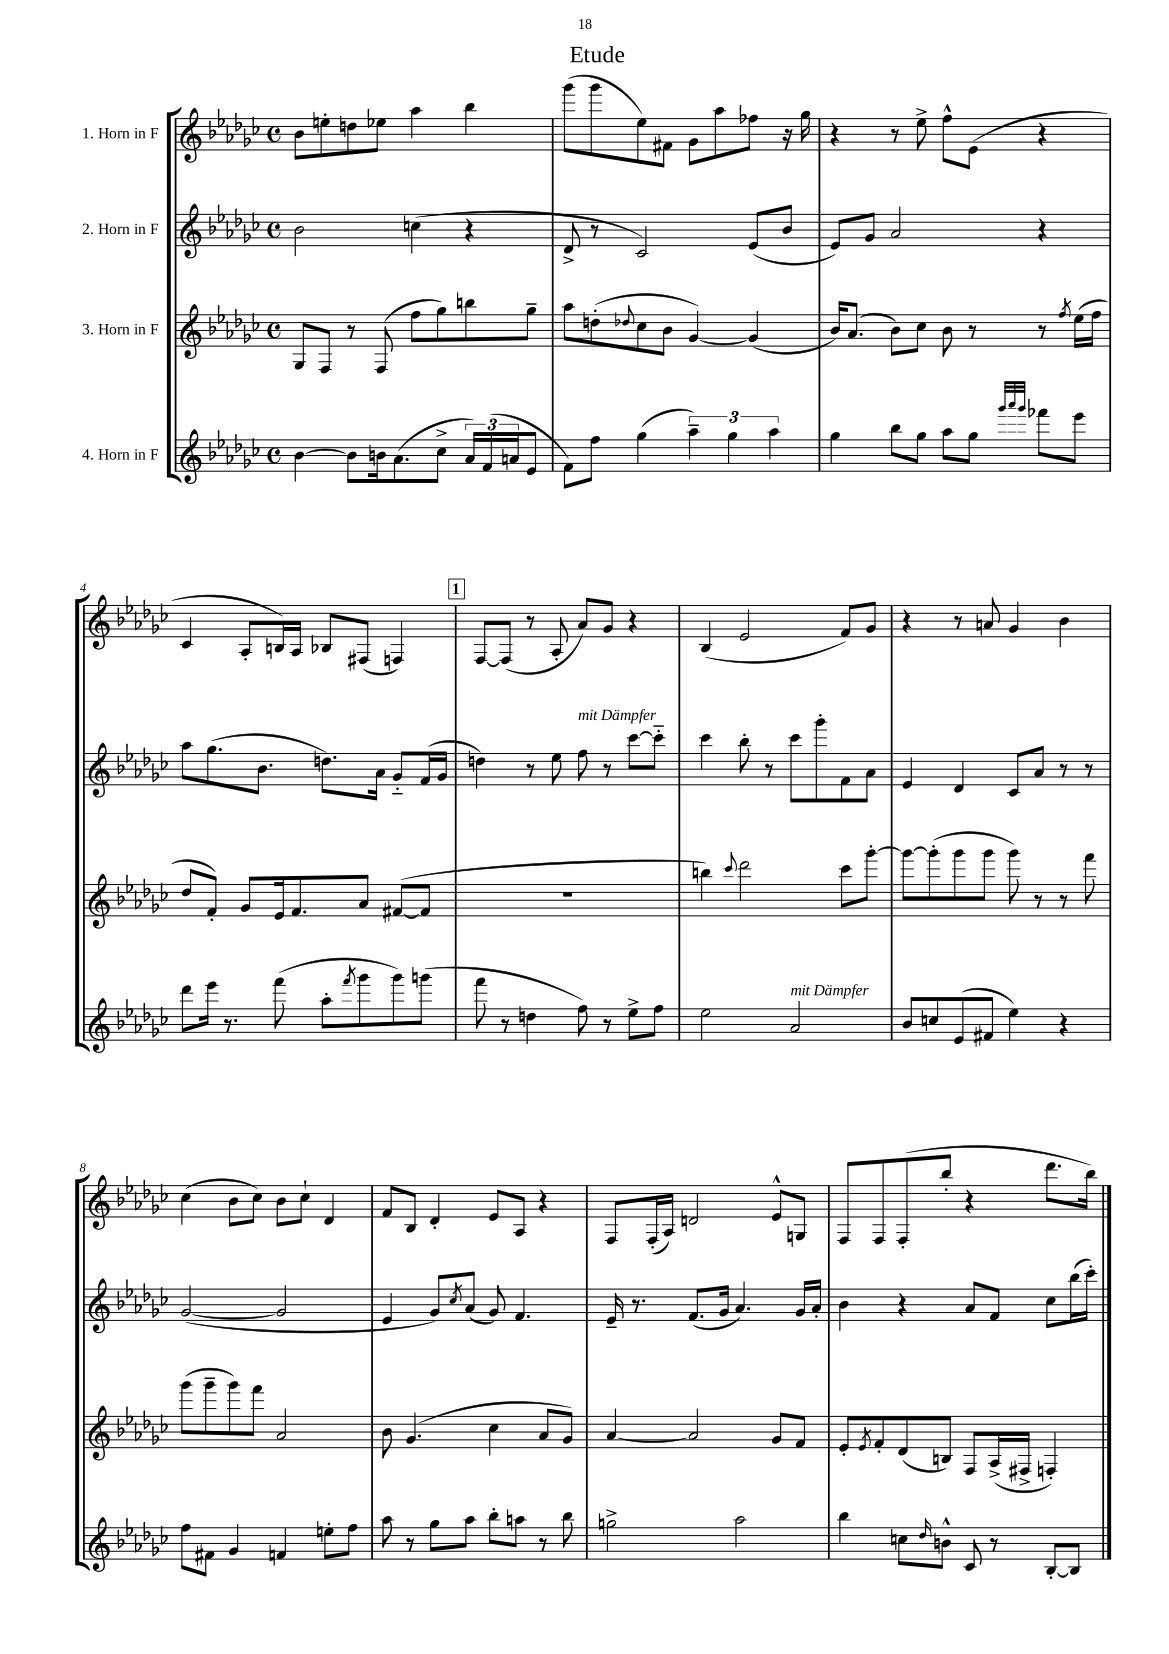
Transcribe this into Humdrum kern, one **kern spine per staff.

**kern	**kern	**kern	**kern
*staff4	*staff3	*staff2	*staff1
*clefG2	*clefG2	*clefG2	*clefG2
*k[b-e-a-d-g-c-]	*k[b-e-a-d-g-c-]	*k[b-e-a-d-g-c-]	*k[b-e-a-d-g-c-]
*M4/4	*M4/4	*M4/4	*M4/4
*met(c)	*met(c)	*met(c)	*met(c)
[4b-\	8G-/L	2b-\	8b-\L
.	8F/J	.	8ee'\
8b-\]L	8r	.	8dd\
16b\k	(8F/	.	8ee-\J
(8.a-\	.	.	.
.	8ff\L	(4cc\	4aa-\
8cc-^\J	8gg-\)	.	.
24a-/LL)	8bb\	4r	4bb-\
(24f/	.	.	.
24a/J	.	.	.
8e-/J	8gg-~\J	.	.
=	=	=	=
8f\L)	8aa-\L	8d-^/	(8ggg-\L
8ff\J	(8dd'\	8r	8ggg-\
.	8qqdd-/	.	.
(4gg-\	8cc-\	2c-/)	8ee-\)
.	8b-\J	.	8f#\J
6aa-~\)	[4g-/)	.	8g-\L
.	.	.	8aa-\
6gg-\	.	.	.
.	(4g-/]	(8e-/L	8ff-\J
6aa-\	.	.	.
.	.	8b-/J	16r
.	.	.	16gg-\
=	=	=	=
4gg-\	16b-/LK)	8e-/L)	4r
.	(8.a-/J	.	.
.	.	8g-/J	.
8bb-\L	8b-\L)	2a-/	8r
8gg-\J	8cc-\J	.	8ee-^\
8aa-\L	8b-\	.	8ff^^\L
8gg-\J	8r	.	(8e-\J
32qqggg-/LLL	.	.	.
32qqaaa-/	.	.	.
32qqggg-/JJJ	.	.	.
8fff-\L	8r	4r	4r
.	8qff/	.	.
8eee-\J	(16ee-\LL	.	.
.	16ff\JJ	.	.
=	=	=	=
8ddd-\L	8dd-/L	8aa-\L	4c-/
16eee-\Jk	8f'/J)	(8.gg-\	.
8.r	.	.	.
.	8g-/L	.	8A-'/L
.	.	8.b-\J	.
(8fff\	16e-/k	.	16B/L)
.	8.f/	.	16A-/JJ
8aa-'\L	.	8.dd\L)	8B-/L
8qfff/	.	.	.
8ggg-\	8a-/J	.	(8F#/J
.	.	16a-\Jk	.
8ggg-\)	([8f#/L	8g-'~/L	4F/)
(8ggg\J	8f#/]J	(16f/L	.
.	.	16g-/JJ	.
=	=	=	=
8fff\	1r	4dd\)	[8F/L
8r	.	.	(8F/]J
4dd\	.	8r	8r
.	.	8ee-\	8A-'/
8ff\)	.	8ff\	8a-/L)
8r	.	8r	8g-/J
8ee-^\L	.	[8ccc-\L	4r
8ff\J	.	8ccc-'~\]J	.
=	=	=	=
2ee-\	4bb\)	4ccc-\	(4B-/
.	8qqccc-/	.	.
.	2ddd-\	8bb-'\	2e-/
.	.	8r	.
2a-/	.	8ccc-\L	.
.	.	8ggg-'\	.
.	8ccc-\L	8f\	8f/L)
.	[8ggg-'\J	8a-\J	8g-/J
=	=	=	=
8b-/L	8ggg-\_L	4e-/	4r
8cc/	(8ggg-'\]	.	.
(8e-/	8ggg-\	4d-/	8r
8f#/J	8ggg-\J	.	8a/
4ee-\)	8ggg-\)	8c-/L	4g-/
.	8r	8a-/J	.
4r	8r	8r	4b-\
.	8fff\	8r	.
=	=	=	=
8ff\L	(8ggg-\L	([2g-/	(4cc-\
8f#\J	8ggg-~\	.	.
4g-/	8ggg-\)	.	8b-\L
.	8fff\J	.	8cc-\J)
4f/	2a-/	2g-/]	8b-\L
.	.	.	8cc-`\J
8ee'\L	.	.	4d-/
8ff\J	.	.	.
=	=	=	=
8aa-\	8b-\	4e-/	8f/L
8r	(4.g-/	.	8B-/J
8gg-\L	.	8g-/L)	4d-'/
.	.	8qcc-/	.
8aa-\J	.	(8a-/J	.
8bb-'\L	4cc-\	8g-/)	8e-/L
8aa\J	.	4.f/	8A-/J
8r	8a-/L	.	4r
8bb-\	8g-/J)	.	.
=	=	=	=
2gg^\	[4a-/	16e-~/	8F/L
.	.	8.r	.
.	.	.	(16F'/L
.	.	.	16A-/JJ)
.	2a-/]	(8.f/L	2d/
.	.	16g-/Jk	.
2aa-\	.	4.a-/)	.
.	8g-/L	.	8e-^^/L
.	8f/J	16g-/LL	8G/J
.	.	16a-'/JJ	.
=	=	=	=
4bb-\	8e-'/L	4b-\	8F/L
.	8qe-/	.	.
.	8f'/	.	8F/
8cc\L	(8d-/	4r	(8F'/
16qqdd-/	.	.	.
8b^^\J	8B/J)	.	8bb-'/J
8c-/	8F/L	8a-/L	4r
8r	(16A-^/L	8f/J	.
.	16F#^/JJ	.	.
[8B-'/L	4F'/)	8cc-\L	8.ddd-\L
8B-/]J	.	(16bb-\L	.
.	.	16ccc-'\JJ)	16bb-\Jk)
==	==	==	==
*-	*-	*-	*-
